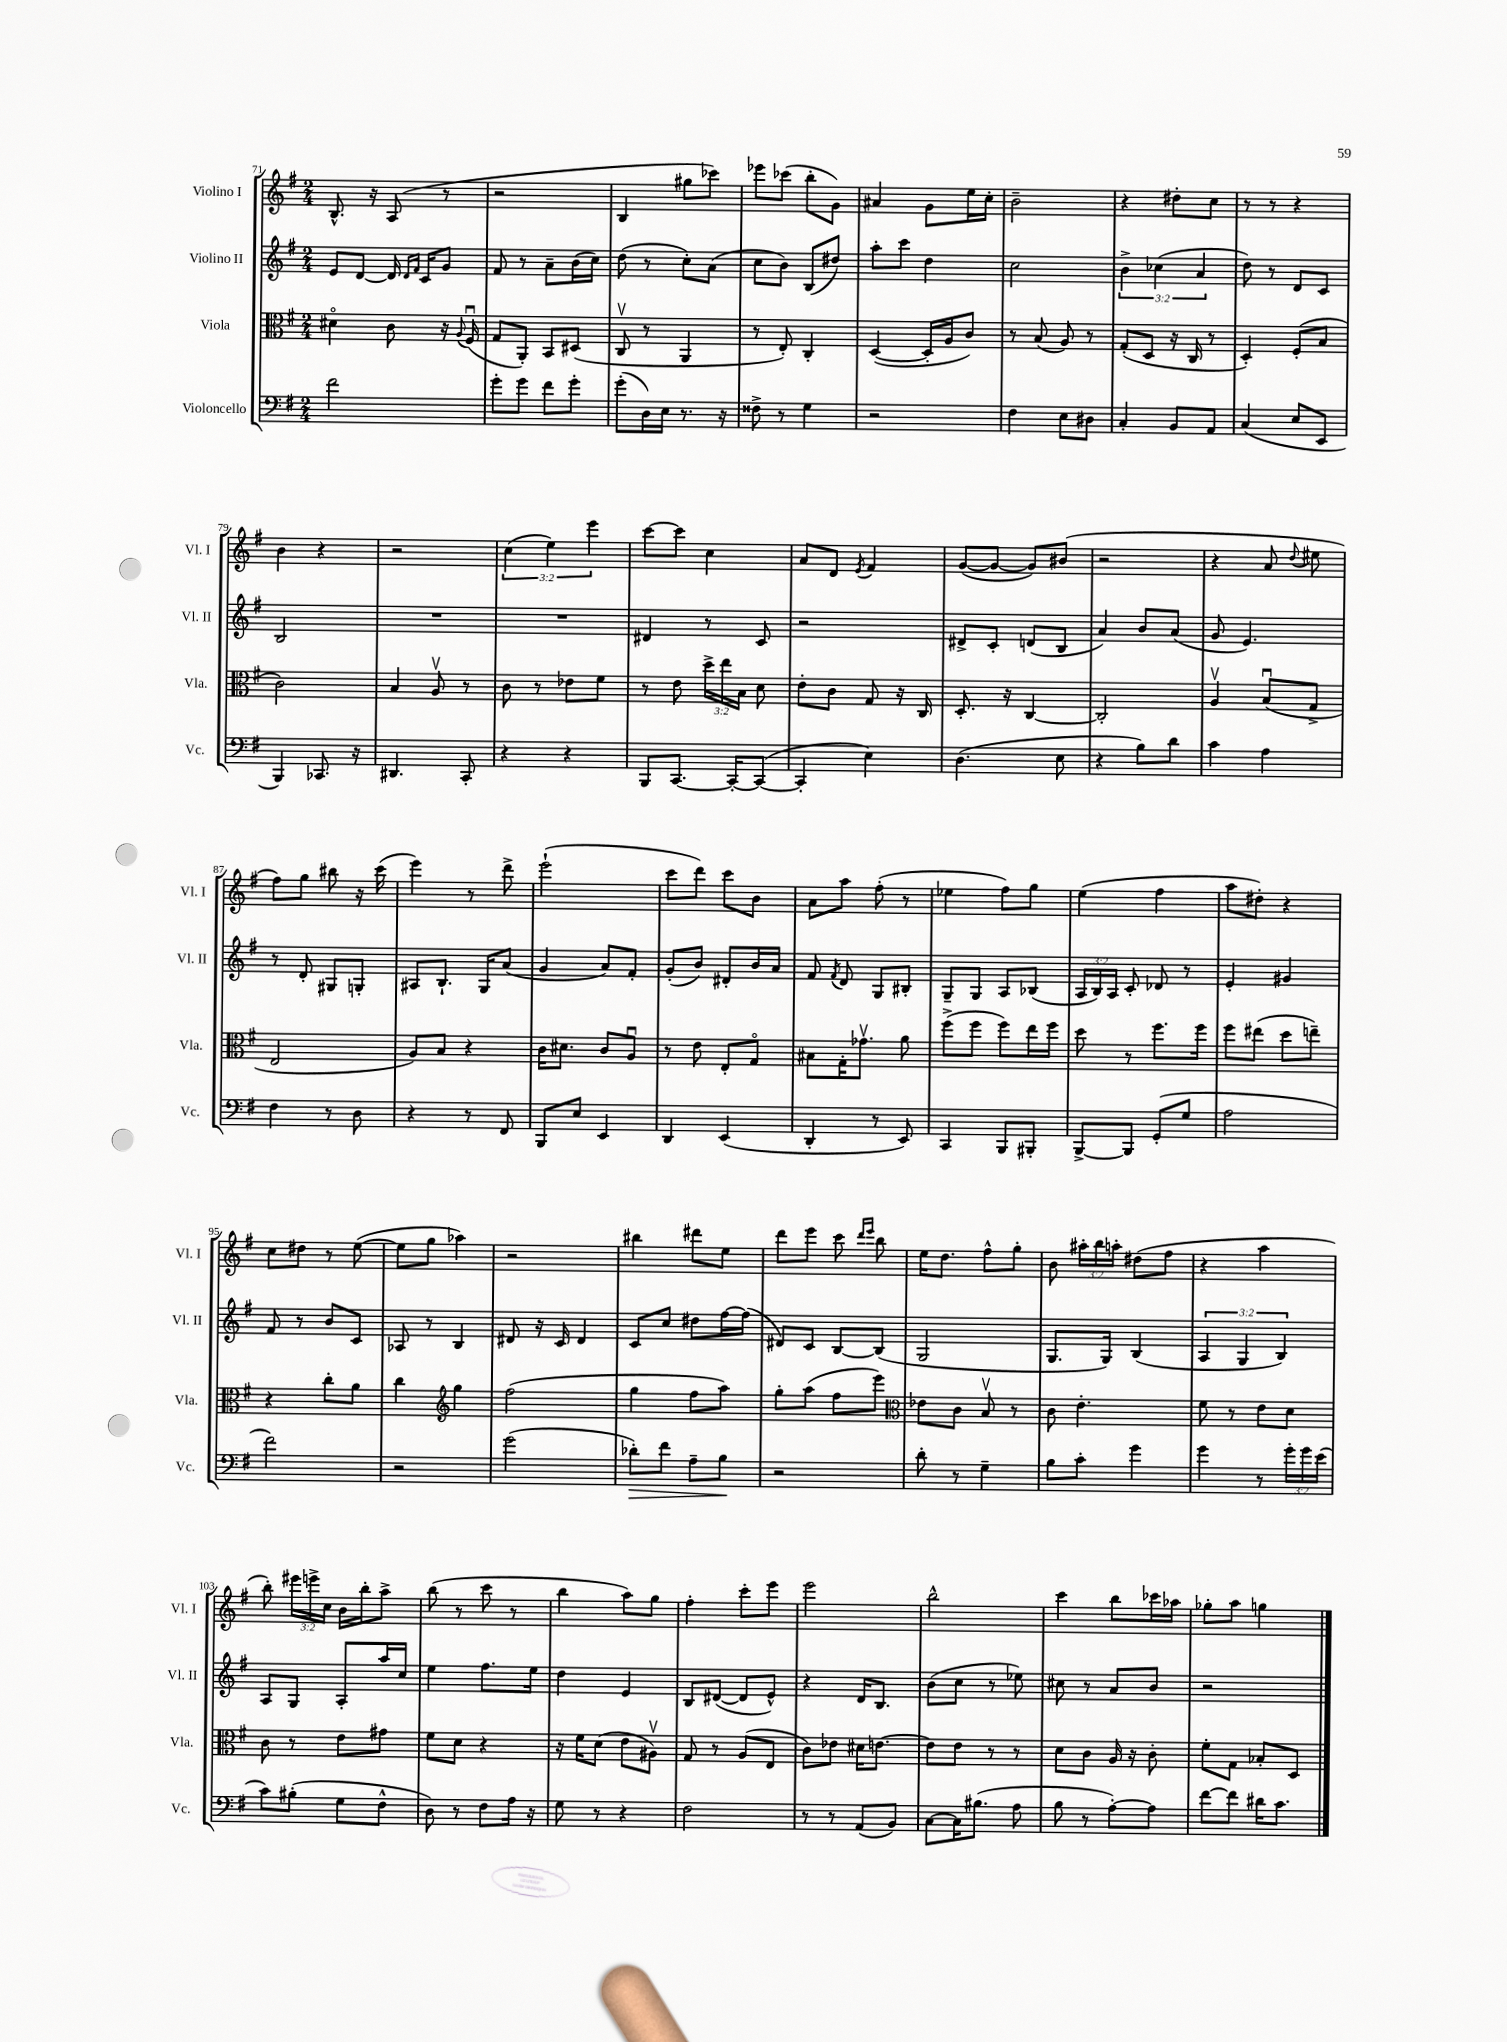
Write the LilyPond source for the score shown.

<<
\new StaffGroup <<
\new Staff = "s0" \with { instrumentName = "Violino I" shortInstrumentName = "Vl. I" } {
    \clef treble \key g \major \numericTimeSignature \time 2/4 \override Staff.TupletNumber.text = #tuplet-number::calc-fraction-text
    \autoBeamOff b8.-^ r16 a8( r8 |
    r2 |
    b4 gis''8[ ces'''8]) |
    ees'''8[ ces'''8]( b''8[-. g'8]) |
    ais'4 g'8[ e''16 c''16]-. |
    b'2-- |
    r4 dis''8[-. c''8] |
    r8 r8 r4 |
    b'4 r4 |
    r2 |
    \tuplet 3/2 { c''4( e''4) e'''4 } |
    c'''8[~ c'''8] c''4 |
    a'8[ d'8] \acciaccatura { e'8 } fis'4 |
    g'8[~( g'8]~ g'8[) bis'8]( |
    r2 |
    r4 a'8 \appoggiatura { d''8 } eis''8 |
    fis''8[) g''8] bis''8 r16 c'''16( |
    e'''4) r8 d'''8-> |
    e'''2-!( |
    c'''8[ d'''8]) c'''8[ b'8] |
    a'8[ a''8] fis''8-.( r8 |
    ees''4 fis''8[) g''8] |
    e''4( fis''4 |
    a''8[ dis''8]-.) r4 |
    c''8[ dis''8] r8 e''8~( |
    e''8[ g''8] aes''4) |
    r2 |
    bis''4 dis'''8[ e''8] |
    d'''8[ e'''8] c'''8 \grace { d'''16[ e'''16] } b''8 |
    e''16[ d''8.] fis''8[-^ g''8]-. |
    b'8 \tuplet 3/2 { ais''16[-. b''16 a''16]-. } dis''8[( fis''8] |
    r4 a''4 |
    b''8-.) \tuplet 3/2 { eis'''16[ e'''16-> c''16] } b'16[ b''16-. a''8]-> |
    b''8( r8 c'''8 r8 |
    b''4 a''8[) g''8] |
    fis''4-. c'''8[-. e'''8] |
    e'''2 |
    b''2-^ |
    c'''4 b''8[ ces'''16 aes''16] |
    ges''8[-. a''8] g''4 \bar "|." |
}
\new Staff = "s1" \with { instrumentName = "Violino II" shortInstrumentName = "Vl. II" } {
    \clef treble \key g \major \numericTimeSignature \time 2/4 \override Staff.TupletNumber.text = #tuplet-number::calc-fraction-text
    \autoBeamOff e'8[ d'8]~ d'16 \grace { d'16[ fis'16] } c'16[ g'8] |
    fis'8 r8 a'8[-- b'16( c''16]) |
    d''8( r8 c''8[-.) a'8]( |
    c''8[ b'8]) b8[( dis''8]) |
    a''8[-. c'''8] d''4 |
    c''2 |
    \tuplet 3/2 { b'4-> ces''4( a'4 } |
    d''8) r8 d'8[ c'8] |
    b2 |
    R2 |
    R2 |
    dis'4 r8 c'8 |
    r2 |
    dis'8[-> c'8]-. d'8[( b8] |
    a'4) b'8[ a'8]( |
    g'8 e'4.) |
    r8 d'8-. gis8[ g8]-. |
    ais8[ b8.]-! g16[ a'8]( |
    g'4 a'8[) fis'8]-. |
    g'8[-.( b'8]) dis'8[-. b'16 a'16] |
    fis'8 \acciaccatura { fis'8 } d'8 g8[ bis8]-. |
    g8[-- g8] a8[ bes8]( |
    \tuplet 3/2 { a16[ b16) a16] } c'8-. des'8 r8 |
    e'4-. gis'4 |
    fis'8 r8 b'8[ c'8] |
    aes8 r8 b4 |
    dis'8 r16 c'16 dis'4 |
    c'8[ c''8] dis''8[ fis''16~ fis''16]( |
    dis'8[) c'8] b8[~ b8]( |
    g2 |
    g8.[ g16]) b4( |
    \tuplet 3/2 { a4 g4 b4) } |
    a8[ g8] a8[-. a''16 c''16] |
    e''4 fis''8.[ e''16] |
    d''4 e'4 |
    b8[ dis'8]~( dis'8[ e'8]-^) |
    r4 d'16[ b8.] |
    b'8[( c''8] r8 ees''8) |
    cis''8 r8 a'8[ b'8] |
    r2 \bar "|." |
}
\new Staff = "s2" \with { instrumentName = "Viola" shortInstrumentName = "Vla." } {
    \clef alto \key g \major \numericTimeSignature \time 2/4 \override Staff.TupletNumber.text = #tuplet-number::calc-fraction-text
    \autoBeamOff dis'4\flageolet c'8 r16 \appoggiatura { a8 } fis16\downbow( |
    g8[ a,8]-.) b,8[ dis8]( |
    c8\upbow r8 a,4 |
    r8 e8-.) c4-. |
    d4~( d16[-. a16 c'8]) |
    r8 b8( a8) r8 |
    g8[-.( d8] r16 c16 r8 |
    d4-.) fis8[-.( b8] |
    c'2) |
    b4 a8\upbow r8 |
    c'8 r8 ees'8[ fis'8] |
    r8 e'8 \tuplet 3/2 { d''16[-> e''16 b16] } d'8 |
    e'8[-. c'8] g8 r16 c16 |
    d8.-. r16 c4~ |
    c2-. |
    a4\upbow b8[\downbow( g8]-> |
    e2 |
    a8[) b8] r4 |
    c'16[ dis'8.] c'8[ a8]\downbow |
    r8 e'8 e8[-. g8]\flageolet |
    bis8[ g16-. ges'8.]\upbow a'8 |
    fis''8[->( fis''8] fis''8[) e''16 fis''16] |
    d''8 r8 fis''8.[ fis''16] |
    fis''8[ eis''8]( d''8[ e''8]--) |
    r4 c''8[-. a'8] |
    c''4 \clef treble g''4 |
    fis''2( |
    g''4 fis''8[ a''8]) |
    g''8[-. a''8]( fis''8[ e'''8]) |
    \clef alto ees'8[ c'8] b8\upbow r8 |
    c'8 e'4.-. |
    fis'8 r8 e'8[ d'8] |
    c'8 r8 e'8[ gis'8] |
    fis'8[ d'8] r4 |
    r16 fis'16[ d'8]( e'8[ ais8]\upbow) |
    g8 r8 a8[( e8] |
    c'8[) ees'8] dis'16[ e'8.]~ |
    e'8[ e'8] r8 r8 |
    d'8[ c'8] a16 r16 c'8-. |
    fis'8[-. g8] bes8[-. d8] \bar "|." |
}
\new Staff = "s3" \with { instrumentName = "Violoncello" shortInstrumentName = "Vc." } {
    \clef bass \key g \major \numericTimeSignature \time 2/4 \override Staff.TupletNumber.text = #tuplet-number::calc-fraction-text
    \autoBeamOff fis'2 |
    g'8[-. g'8] fis'8[ g'8]-. |
    g'8[-.( d16) e16] r8. r16 |
    fisis8-> r8 g4 |
    r2 |
    fis4 e8[ dis8] |
    c4-. b,8[ a,8] |
    c4( e8[ e,8] |
    b,,4) ces,8. r16 |
    dis,4. c,8-. |
    r4 r4 |
    b,,8[ c,8.]~ c,16[~-. c,8]~( |
    c,4-. e4) |
    d4.( e8 |
    r4 b8[) d'8] |
    c'4 a4 |
    fis4 r8 d8 |
    r4 r8 fis,8 |
    b,,8[ e8] e,4 |
    d,4 e,4( |
    d,4-. r8 e,8) |
    c,4 b,,8[ bis,,8]-. |
    b,,8[~-> b,,8] g,8[-.( g8] |
    a2 |
    fis'2) |
    r2 |
    g'2( |
    des'8[-.\>) fis'8] a8[-- b8]\! |
    r2 |
    d'8-. r8 g4-- |
    b8[ c'8]-. g'4 |
    g'4 r8 \tuplet 3/2 { g'16[-. g'16 e'16]( } |
    c'8[) bis8]-.( g8[ fis8]-^ |
    d8) r8 fis8[ a16] r16 |
    g8 r8 r4 |
    fis2 |
    r8 r8 a,8[( b,8]) |
    c8[~ c16 bis8.]( a8 |
    b8 r8 a8[~-.) a8] |
    fis'8[~ fis'8] dis'16[ c'8.] \bar "|." |
}
>>
>>
\layout { \context { \Score currentBarNumber = #71 } }
